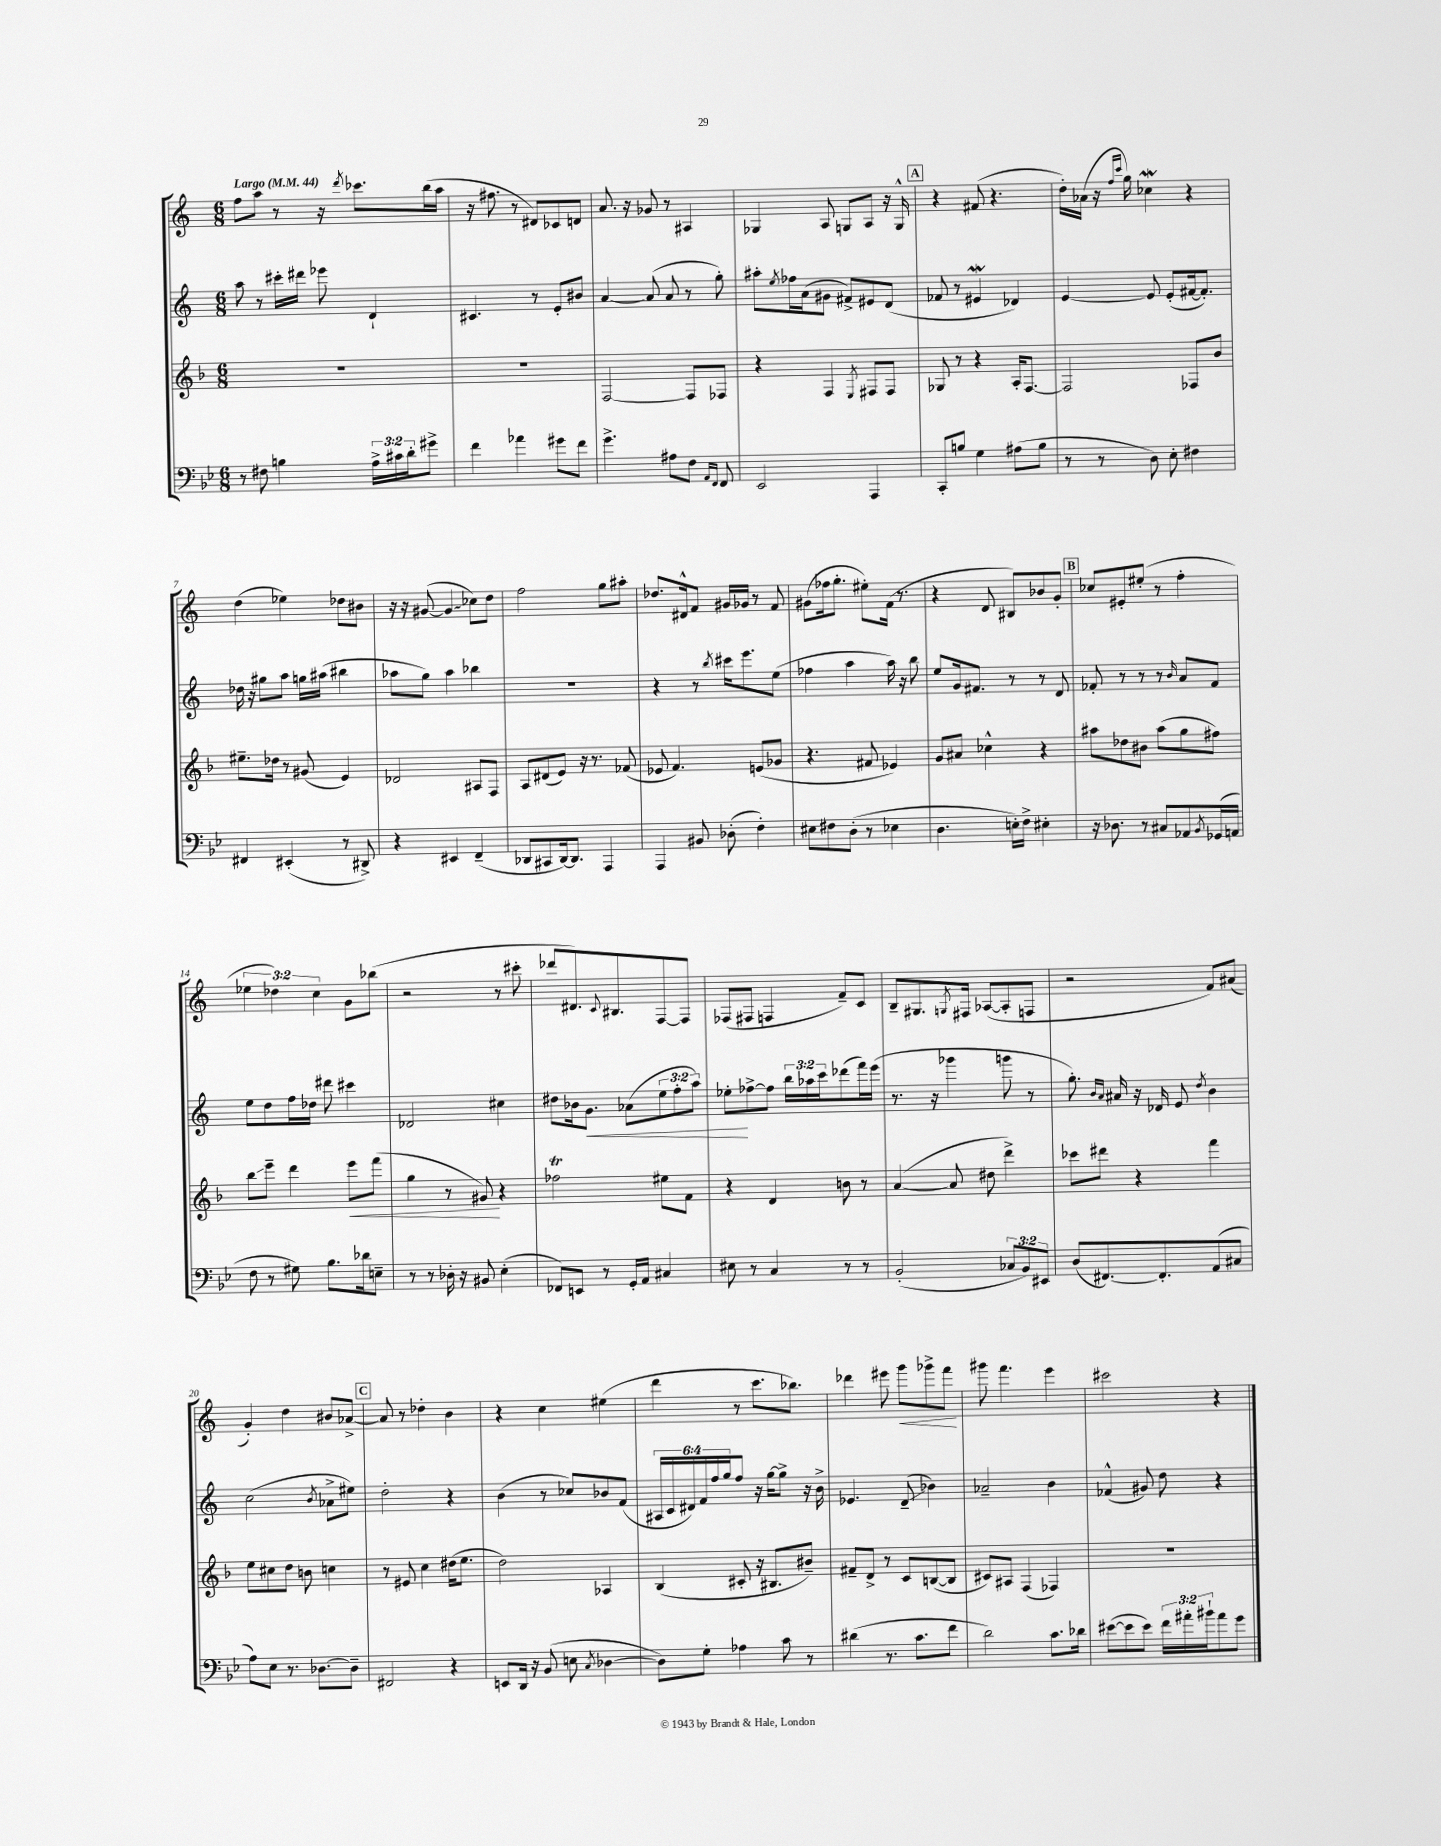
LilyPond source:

<<
\new StaffGroup <<
\new Staff = "s0" {
    \clef treble \key c \major \numericTimeSignature \time 6/8 \override Staff.TupletNumber.text = #tuplet-number::calc-fraction-text \tempo "Largo" 4 = 44
    f''8 a''8 r8 r16 \acciaccatura { d'''8 } ces'''8. b''16( a''16 |
    r16 fis''8. r8 dis'8) ces'8 d'8 |
    a'8. r16 ges'8 r8 ais4 |
    ges4 a8 g8 a8 r16 g16-^ |
    \mark \markup { \box "A" } r4 fis'8( r4. |
    d''16-.) aes'16( r16 \grace { f''16 c'''16 } g''16) ces''4\mordent r4 |
    d''4( ees''4) des''8 bis'8 |
    r16 r16 gis'8~( \once \override Glissando.style = #'zigzag gis'4\glissando ces''8) d''8 |
    f''2 g''8 ais''8-. |
    des''8. dis'16-^ f'8 gis'16 ges'16 r8 f'8 |
    gis'8( fes''16 g''8.-. eis''8-.) f'16( r8. |
    r4 d'8 bis8) bes'8 g'8-. |
    \mark \markup { \box "B" } ces''8 eis'8-. eis''8-.( r8 f''4-. |
    \tuplet 3/2 { ees''4 des''4) c''4 } g'8 bes''8( |
    r2 r8 cis'''8-. |
    des'''8 dis'8.) \appoggiatura { c'8 } bis8. f8~ f8 |
    fes8( fis8 f4 f'8--) c'8 |
    b8-- gis8. \acciaccatura { g8 } fis16 aes8~( aes8-. f8 |
    r2 f'8) ais'8( |
    g'4-.) d''4 bis'8 aes'8~-> |
    \mark \markup { \box "C" } aes'8 r8 des''4-. b'4 |
    r4 c''4 eis''4( |
    d'''4 r8 c'''8. bes''8.) |
    des'''4 eis'''8 g'''8\< ges'''8-> f'''8\! |
    gis'''8 f'''4. e'''4 |
    cis'''2 r4 \bar "|." |
}
\new Staff = "s1" {
    \clef treble \key c \major \numericTimeSignature \time 6/8 \override Staff.TupletNumber.text = #tuplet-number::calc-fraction-text
    a''8 r8 cis'''16-. dis'''16 ees'''8 d'4-! |
    cis'4. r8 e'8-. bis'8 |
    a'4~ a'8( a'8 r8 g''8-.) |
    ais''8-. \acciaccatura { e''8 } fes''16 a'16( gis'8 fis'8->) eis'8 d'8( |
    \mark \markup { \box "A" } fes'8 r8 eis'4\mordent des'4) |
    e'4~ e'8 e'8-.( fis'16~ fis'8.-.) |
    des''16 r16 gis''8 a''8 g''16 ais''16( bis''4 |
    aes''8 g''8) aes''4 bes''4 |
    R2. |
    r4 r8 \acciaccatura { b''8 } cis'''16 e'''8. e''8( |
    fes''4 a''4 a''16) r16 b''8 |
    e''8 g'16 fis'8. r8 r8 d'8 |
    \mark \markup { \box "B" } fes'8-. r8 r8 r8 \grace { b'16 } a'8 fes'8 |
    e''8 d''8 f''16 des''16 dis'''8 cis'''4 |
    des'2 cis''4 |
    dis''8 bes'16 g'8.\< aes'8( \tuplet 3/2 { e''8 f''8-. a''8) } |
    ees''8-.\! fes''8~-> fes''8 \tuplet 3/2 { b''16 aes''16 c'''16 } des'''8( f'''16) e'''16( |
    r8. r16 ges'''4 g'''8 r8 |
    g''8.-.) \grace { b'16 a'16 } ais'16 r16 des'16 e'8 \acciaccatura { d''8 } b'4 |
    c''2( \acciaccatura { b'8 } aes'8-> eis''8) |
    \mark \markup { \box "C" } d''2-. r4 |
    b'4( r8 ces''8) bes'8 f'8( |
    \tuplet 6/4 { ais16 c'16 dis'16) f'16 f''16 g''16 } f''8 r16 g''16~ g''8-> r16 b'16-> |
    ees'4. d'8--\glissando( bes'4) |
    aes'2-- b'4 |
    fes'4-^( gis'8) d''8 r4 \bar "|." |
}
\new Staff = "s2" {
    \clef treble \key f \major \numericTimeSignature \time 6/8
    R2. |
    R2. |
    f2~ f8 fes8 |
    r4 f4 \acciaccatura { e8 } fis8 fis8 |
    \mark \markup { \box "A" } ges8 r8 r4 a16-. f8.~ |
    f2 fes8 bes'8 |
    eis''8.-- des''16 r8 gis'8( e'4) |
    des'2 ais8 f8 |
    a8 dis'8( e'8) r16 r8. fes'8( |
    ees'8 f'4.) e'8( ges'8 |
    r4. fis'8 ees'4) |
    g'8 ais'8 ces''4-^ r4 |
    \mark \markup { \box "B" } ais''8 des''8 bis'8 ais''8( g''8 fis''8) |
    bes''8\glissando e'''8-- d'''4 e'''8\< f'''8( |
    g''4 r8 gis'8\!) r4 |
    fes''2\trill eis''8 f'8 |
    r4 d'4 b'8 r8 |
    a'4~( a'8 dis''8 d'''4->) |
    ces'''8 dis'''8 r4 f'''4 |
    e''8 cis''8 d''8 b'8 c''4 |
    \mark \markup { \box "C" } r8 eis'8 c''4 dis''16( e''8. |
    d''2) aes4 |
    bes4( cis'8-. r16 bis8. bis'8--) |
    fis'8-- d'8-> r8 c'8 b8~( b8 |
    cis'8) ais8 f4( fes4) |
    R2. \bar "|." |
}
\new Staff = "s3" {
    \clef bass \key bes \major \numericTimeSignature \time 6/8 \override Staff.TupletNumber.text = #tuplet-number::calc-fraction-text
    r8 fis8 b4 \tuplet 3/2 { a16-> cis'16 d'16-. } gis'8-> |
    f'4 aes'4 gis'8 f'8 |
    g'4.-> ais8 f8 \grace { a,16 f,16 } f,8 |
    ees,2 a,,4 |
    \mark \markup { \box "A" } c,8-. b8 g4 ais8( b8 |
    r8 r8 d8) ees8-. fis4 |
    fis,4 eis,4-.( r8 dis,8->) |
    r4 eis,4 f,4--( |
    des,8 cis,8 des,16~) des,8. a,,4 |
    a,,4 bis,8 des8-.( f4-.) |
    eis8 fis8 d8-.( r8 ees4 |
    d4. e16-.) f16-> eis4-. |
    \mark \markup { \box "B" } r16 des8. r8 cis8 aes,8 \acciaccatura { bes,8 } ges,16( a,16 |
    f8 r8 gis8) bes8. des'16 e8-- |
    r8 r8 des16-. r16 bis,8 ees4-.( |
    fes,8) e,8 r8 g,16-. a,16 cis4 |
    eis8 r8 c4 r8 r8 |
    bes,2-.( \tuplet 3/2 { ces8 bes,8) eis,8 } |
    d8( fis,8.~) fis,8.-. a,8( cis8 |
    a8) ees8 r8. des8.~ des8-- |
    \mark \markup { \box "C" } fis,2 r4 |
    e,8 d,16 r16 bes,8( e8 \acciaccatura { c8 } des4~ |
    des8) g8-. aes4 c'8 r8 |
    dis'4( r8. c'8. f'8 |
    d'2) c'8. des'16 |
    eis'8~( eis'8 eis'8) \tuplet 3/2 { f'16 ais'16-. bis'16-! } ais'8 g'8 \bar "|." |
}
>>
>>
